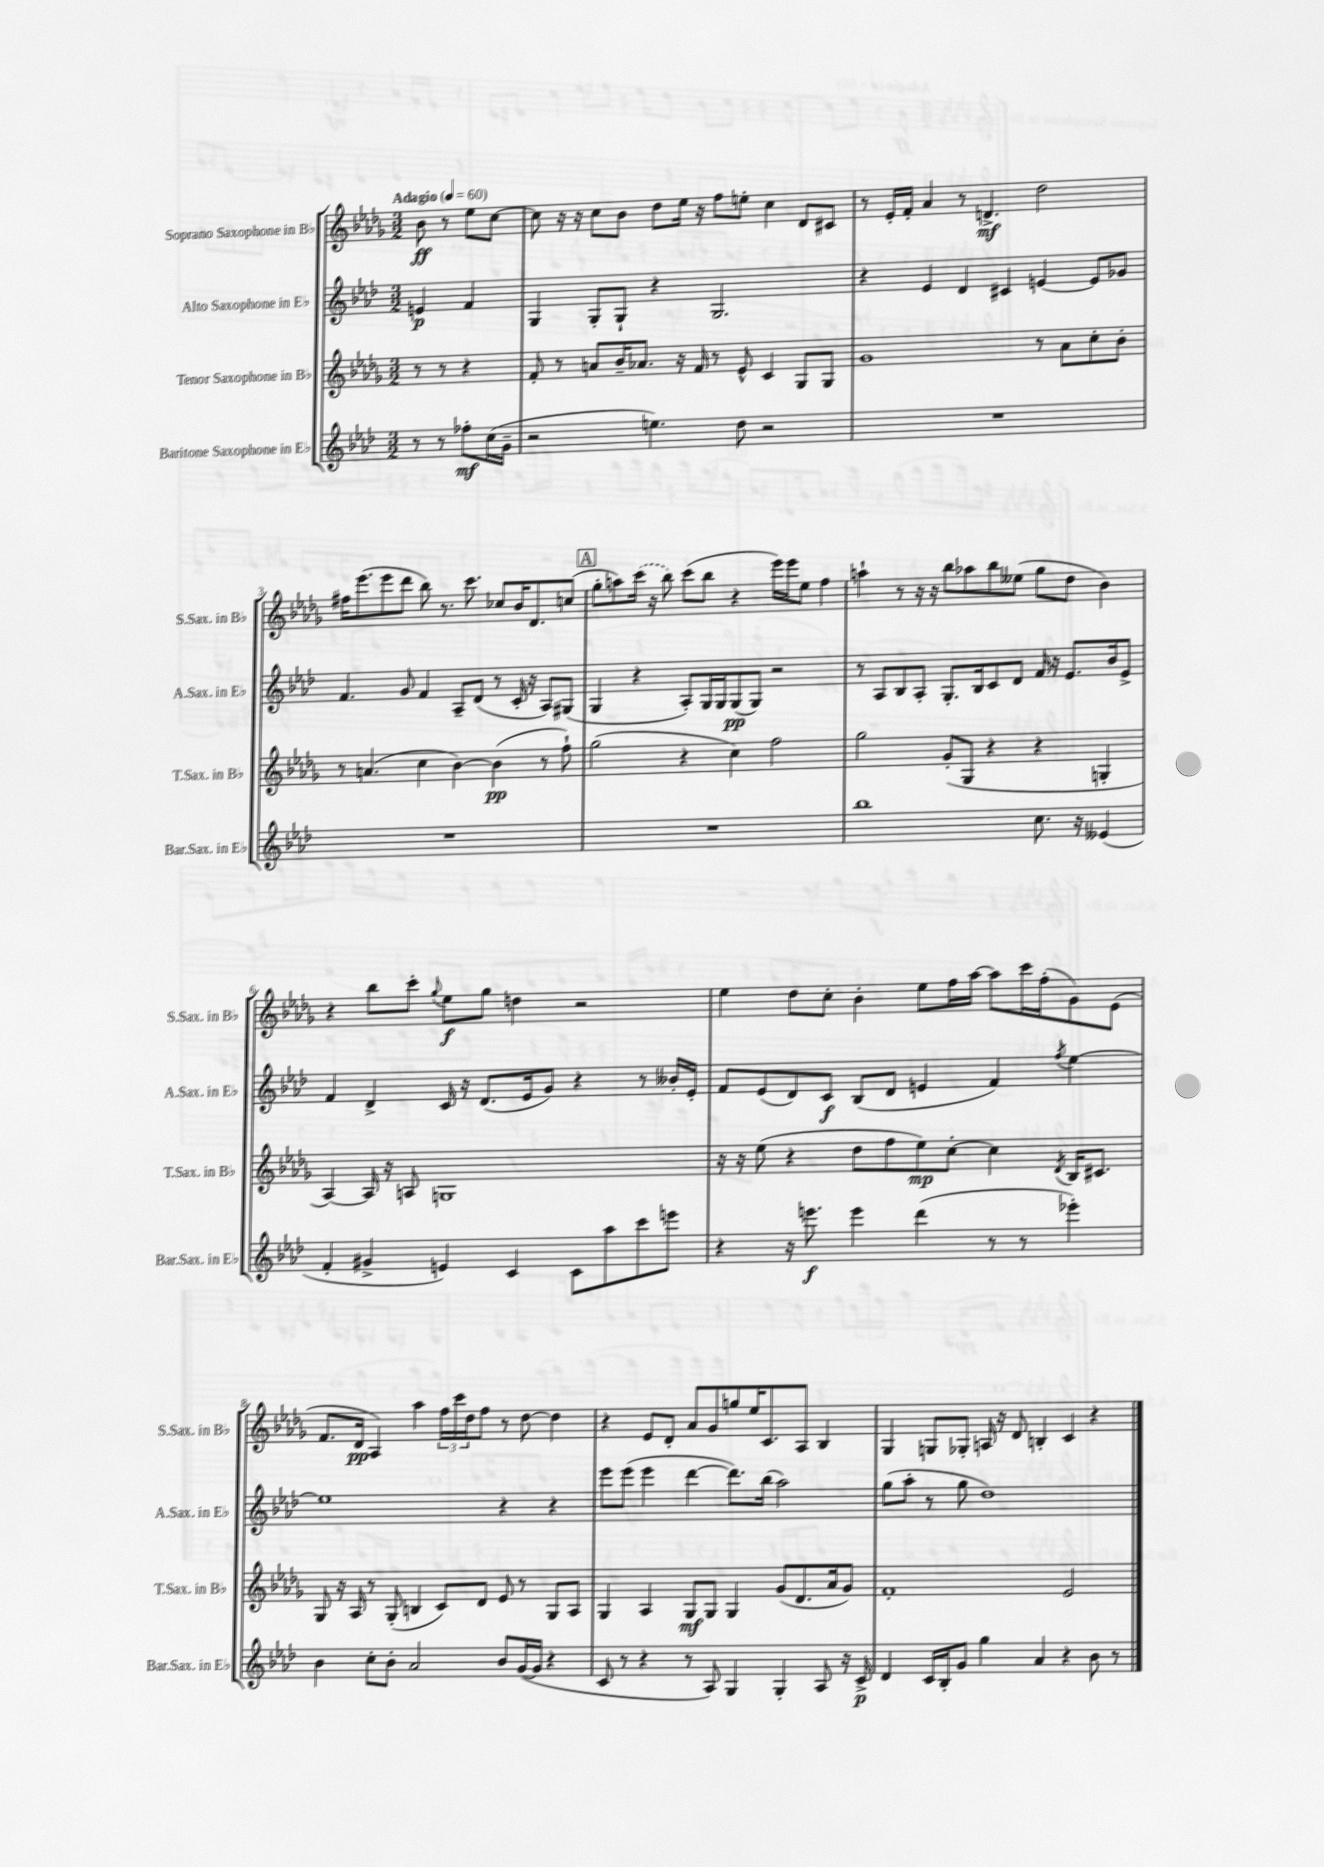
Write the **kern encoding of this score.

**kern	**dynam	**kern	**dynam	**kern	**dynam	**kern	**dynam
*part4	*part4	*part3	*part3	*part2	*part2	*part1	*part1
*staff4	*staff4	*staff3	*staff3	*staff2	*staff2	*staff1	*staff1
*I"Baritone Saxophone in E♭	*	*I"Tenor Saxophone in B♭	*	*I"Alto Saxophone in E♭	*	*I"Soprano Saxophone in B♭	*
*I'Bar.Sax. in E♭	*	*I'T.Sax. in B♭	*	*I'A.Sax. in E♭	*	*I'S.Sax. in B♭	*
*clefG2	*	*clefG2	*	*clefG2	*	*clefG2	*
*k[b-e-a-d-]	*	*k[b-e-a-d-g-]	*	*k[b-e-a-d-]	*	*k[b-e-a-d-g-]	*
*M3/2	*	*M3/2	*	*M3/2	*	*M3/2	*
*MM60	*	*MM60	*	*MM60	*	*MM60	*
=	=	=	=	=	=	=	=
!	!	!	!	!	!	!LO:TX:a:B:t=Adagio	!
8r	.	8r	.	4en/	p	8b-\	ff
8r	.	8r	.	.	.	8r	.
8ff-X'\L	mf	4r	.	4f/	.	8ee-\L	.
(16cc\L	.	.	.	.	.	[8cc\J	.
16g~\JJ	.	.	.	.	.	.	.
=1	=1	=1	=1	=1	=1	=1	=1
2r	.	8f'/	.	4G/	.	8cc\]	.
.	.	8r	.	.	.	16r	.
.	.	.	.	.	.	16r	.
.	.	8an/L	.	8G'/L	.	8cc\L	.
.	.	16b-~/K	.	8G`/J	.	8b-\J	.
.	.	8.a-X/J	.	.	.	.	.
4.een\)	.	.	.	4r	.	8dd-\L	.
.	.	16r	.	.	.	16ee-\Jk	.
.	.	16f/	.	.	.	16r	.
.	.	8r	.	2.G/	.	8ff\L	.
8dd-\	.	8e-^^/	.	.	.	8een'\J	.
2r	.	4c/	.	.	.	4cc\	.
.	.	8G-/L	.	.	.	8d-/L	.
.	.	8G-/J	.	.	.	8c#X/J	.
=2	=2	=2	=2	=2	=2	=2	=2
1.r	.	1g-	.	4r	.	8r	.
.	.	.	.	.	.	16e-'/LL	.
.	.	.	.	.	.	16f'/JJ	.
.	.	.	.	4e-/	.	4a-/	.
.	.	.	.	4d-/	.	8r	.
.	.	.	.	.	.	4.dn^/	mf
.	.	.	.	4c#X/	.	.	.
.	.	8r	.	[4en/	.	2dd-\	.
.	.	8a-\L	.	.	.	.	.
.	.	8cc'\	.	8e/L]	.	.	.
.	.	8b-'\J	.	8g-X/J	.	.	.
!!LO:LB:g=z
=3	=3	=3	=3	=3	=3	=3	=3
1.r	.	8r	.	4.f/	.	16ff#X\KL	.
.	.	.	.	.	.	(8.eee-\	.
.	.	(4.an/	.	.	.	.	.
.	.	.	.	.	.	8eee-\	.
.	.	.	.	8g/	.	8ddd-\J	.
.	.	4cc\	.	4f/	.	8bb-\)	.
.	.	.	.	.	.	8.r	.
.	.	[4b-\)	.	8A-~/L	.	.	.
.	.	.	.	.	.	8.ccc\	.
.	.	.	.	(8d-/J	.	.	.
.	.	(4b-\]	pp	8r	.	8cc-X/L	.
.	.	.	.	16c'/	.	16b-/K	.
.	.	.	.	16r	.	8.d-/	.
.	.	8r	.	8A-/L)	.	.	.
.	.	8ff`\)	.	(8G#X/J	.	(8ccn/J	.
!!LO:REH:place=s1:t=A
=4	=4	=4	=4	=4	=4	=4	=4
1.r	.	(2gg-\	.	4G/	.	8gg-'\L	.
.	.	.	.	.	.	8aan\)	.
.	.	.	.	4r	.	(16ccc\Jk	.
.	.	.	.	.	.	16r	.
.	.	.	.	.	.	8bb-\)	.
.	.	4r	.	8A-'/L)	.	(8ccc\L	.
.	.	.	.	16G/L	.	8bb-\J	.
.	.	.	.	16G/J	.	.	.
.	.	4cc\)	.	(8G/	pp	4r	.
.	.	.	.	8G/J)	.	.	.
.	.	2ff\	.	2r	.	16eee-\LL)	.
.	.	.	.	.	.	16eee-\J	.
.	.	.	.	.	.	8ee-\J	.
.	.	.	.	.	.	4ff\	.
=5	=5	=5	=5	=5	=5	=5	=5
1bb-	.	2gg-\	.	8r	.	4aan`\	.
.	.	.	.	8A-/L	.	.	.
.	.	.	.	8B-/	.	8r	.
.	.	.	.	8A-'/J	.	16r	.
.	.	.	.	.	.	16r	.
.	.	(8g-'/L	.	8.G'/L	.	8bb-\L	.
.	.	8G-/J	.	.	.	8aa-X\	.
.	.	.	.	16B-/k	.	.	.
.	.	4r	.	8c/	.	8bb-\	.
.	.	.	.	8d-/J	.	(8ee--X\J	.
8.cc\	.	4r	.	16f/	.	8gg-\L	.
.	.	.	.	16r	.	.	.
.	.	.	.	8.e-/L	.	8dd-\J	.
16r	.	.	.	.	.	.	.
(4e--X/	.	4Gn'/	.	.	.	4b-\)	.
.	.	.	.	16b-/k	.	.	.
.	.	.	.	8e-^/J	.	.	.
!!LO:LB:g=z
=6	=6	=6	=6	=6	=6	=6	=6
4f'/	.	[4A-/)	.	4f/	.	4r	.
4g#X^/	.	16A-/]	.	4d-^/	.	8bb-\L	.
.	.	16r	.	.	.	.	.
.	.	8An/	.	.	.	8ccc'\J	.
.	.	.	.	.	.	8qqgg-/	.
4en/)	.	1Gn	.	16c/	.	8ee-\L	f
.	.	.	.	16r	.	.	.
.	.	.	.	(8.d-/L	.	8gg-\J	.
4c/	.	.	.	.	.	4ddn\	.
.	.	.	.	16e-/k	.	.	.
.	.	.	.	8g/J)	.	.	.
8c\L	.	.	.	4r	.	2r	.
8aa-\	.	.	.	.	.	.	.
8ccc\	.	.	.	8r	.	.	.
8eeen\J	.	.	.	16b--X'/LL	.	.	.
.	.	.	.	16e-'/JJ	.	.	.
=7	=7	=7	=7	=7	=7	=7	=7
4r	.	16r	.	8f/L	.	4ee-\	.
.	.	16r	.	.	.	.	.
.	.	(8ee-\	.	(8e-/	.	.	.
16r	.	4r	.	8d-/)	.	8dd-\L	.
8.eeen\	f	.	.	.	.	.	.
.	.	.	.	8c/J	f	8cc'\J	.
4eee\	.	8dd-\L	.	(8B-/L	.	4b-'\	.
.	.	8ff\	.	8d-/J	.	.	.
(4ddd-\	.	8ee-\)	mp	4en/	.	8ee-\L	.
.	.	[8cc'\J	.	.	.	16ff\L	.
.	.	.	.	.	.	[16aa-\JJ	.
8r	.	4cc\]	.	4f/)	.	8aa-\L]	.
8r	.	.	.	.	.	16ccc\L	.
.	.	.	.	.	.	(16ff'\J	.
.	.	8qd-/	.	8qff/	.	.	.
4eee-X'\)	.	16B-/KL	.	[4ee-\	.	8g-\)	.
.	.	8.c#X/J	.	.	.	.	.
.	.	.	.	.	.	(8e-\J	.
!!LO:LB:g=z
=8	=8	=8	=8	=8	=8	=8	=8
4b-\	.	8G-/	.	1ee-]	.	8.f/L	.
.	.	16r	.	.	.	.	.
.	.	16A-/	.	.	.	16d-/Jk	pp
8cc'\L	.	8r	.	.	.	4A-/)	.
8b-'\J	.	(8G-'/	.	.	.	.	.
2a-/	.	4Bn/	.	.	.	4aa-\	.
.	.	8c/L)	.	.	.	24ff\LL	.
.	.	.	.	.	.	24ccc\	.
.	.	.	.	.	.	24dd-\J	.
.	.	8d-/J	.	.	.	8ff\J	.
8b-/L	.	8e-/	.	4r	.	8r	.
([16g/L	.	8r	.	.	.	[8dd-\	.
16g/JJ]	.	.	.	.	.	.	.
4r	.	8G-/L	.	4r	.	4dd-\]	.
.	.	8A-/J	.	.	.	.	.
=9	=9	=9	=9	=9	=9	=9	=9
8c/	.	4G-/	.	8eee-\L	.	4r	.
8r	.	.	.	(8eee-\J	.	.	.
4r	.	4A-/	.	4eee-\	.	8e-/L	.
.	.	.	.	.	.	8d-'/J	.
8r	.	8G-/L	mf	[4ddd-\	.	8a-/L	.
8A-/)	.	8G-/J	.	.	.	8g-/	.
4G/	.	4G-/	.	8.ddd-\L])	.	8ggn/	.
.	.	.	.	.	.	16ee-/K	.
.	.	.	.	(16bb-\Jk	.	8.c/	.
4G'/	.	(8g-/L	.	2aa-\)	.	.	.
.	.	8.d-/	.	.	.	8A-/J	.
8A-/	.	.	.	.	.	4B-/	.
.	.	16a-/k	.	.	.	.	.
16r	.	8g-/J)	.	.	.	.	.
16c^/	p	.	.	.	.	.	.
=10	=10	=10	=10	=10	=10	=10	=10
4d-/	.	1f'	.	(8gg\L	.	4G-/	.
.	.	.	.	8aa-'\J	.	.	.
16c/LL	.	.	.	8r	.	8Gn/L	.
16B-'/J	.	.	.	.	.	.	.
8g/J	.	.	.	8gg\	.	8G-X'/J	.
4gg\	.	.	.	1dd-)	.	16An/	.
.	.	.	.	.	.	16r	.
.	.	.	.	.	.	8d-/	.
4a-/	.	.	.	.	.	4Bn'/	.
4r	.	2e-/	.	.	.	4c/	.
8b-\	.	.	.	.	.	4r	.
8r	.	.	.	.	.	.	.
==	==	==	==	==	==	==	==
*-	*-	*-	*-	*-	*-	*-	*-
